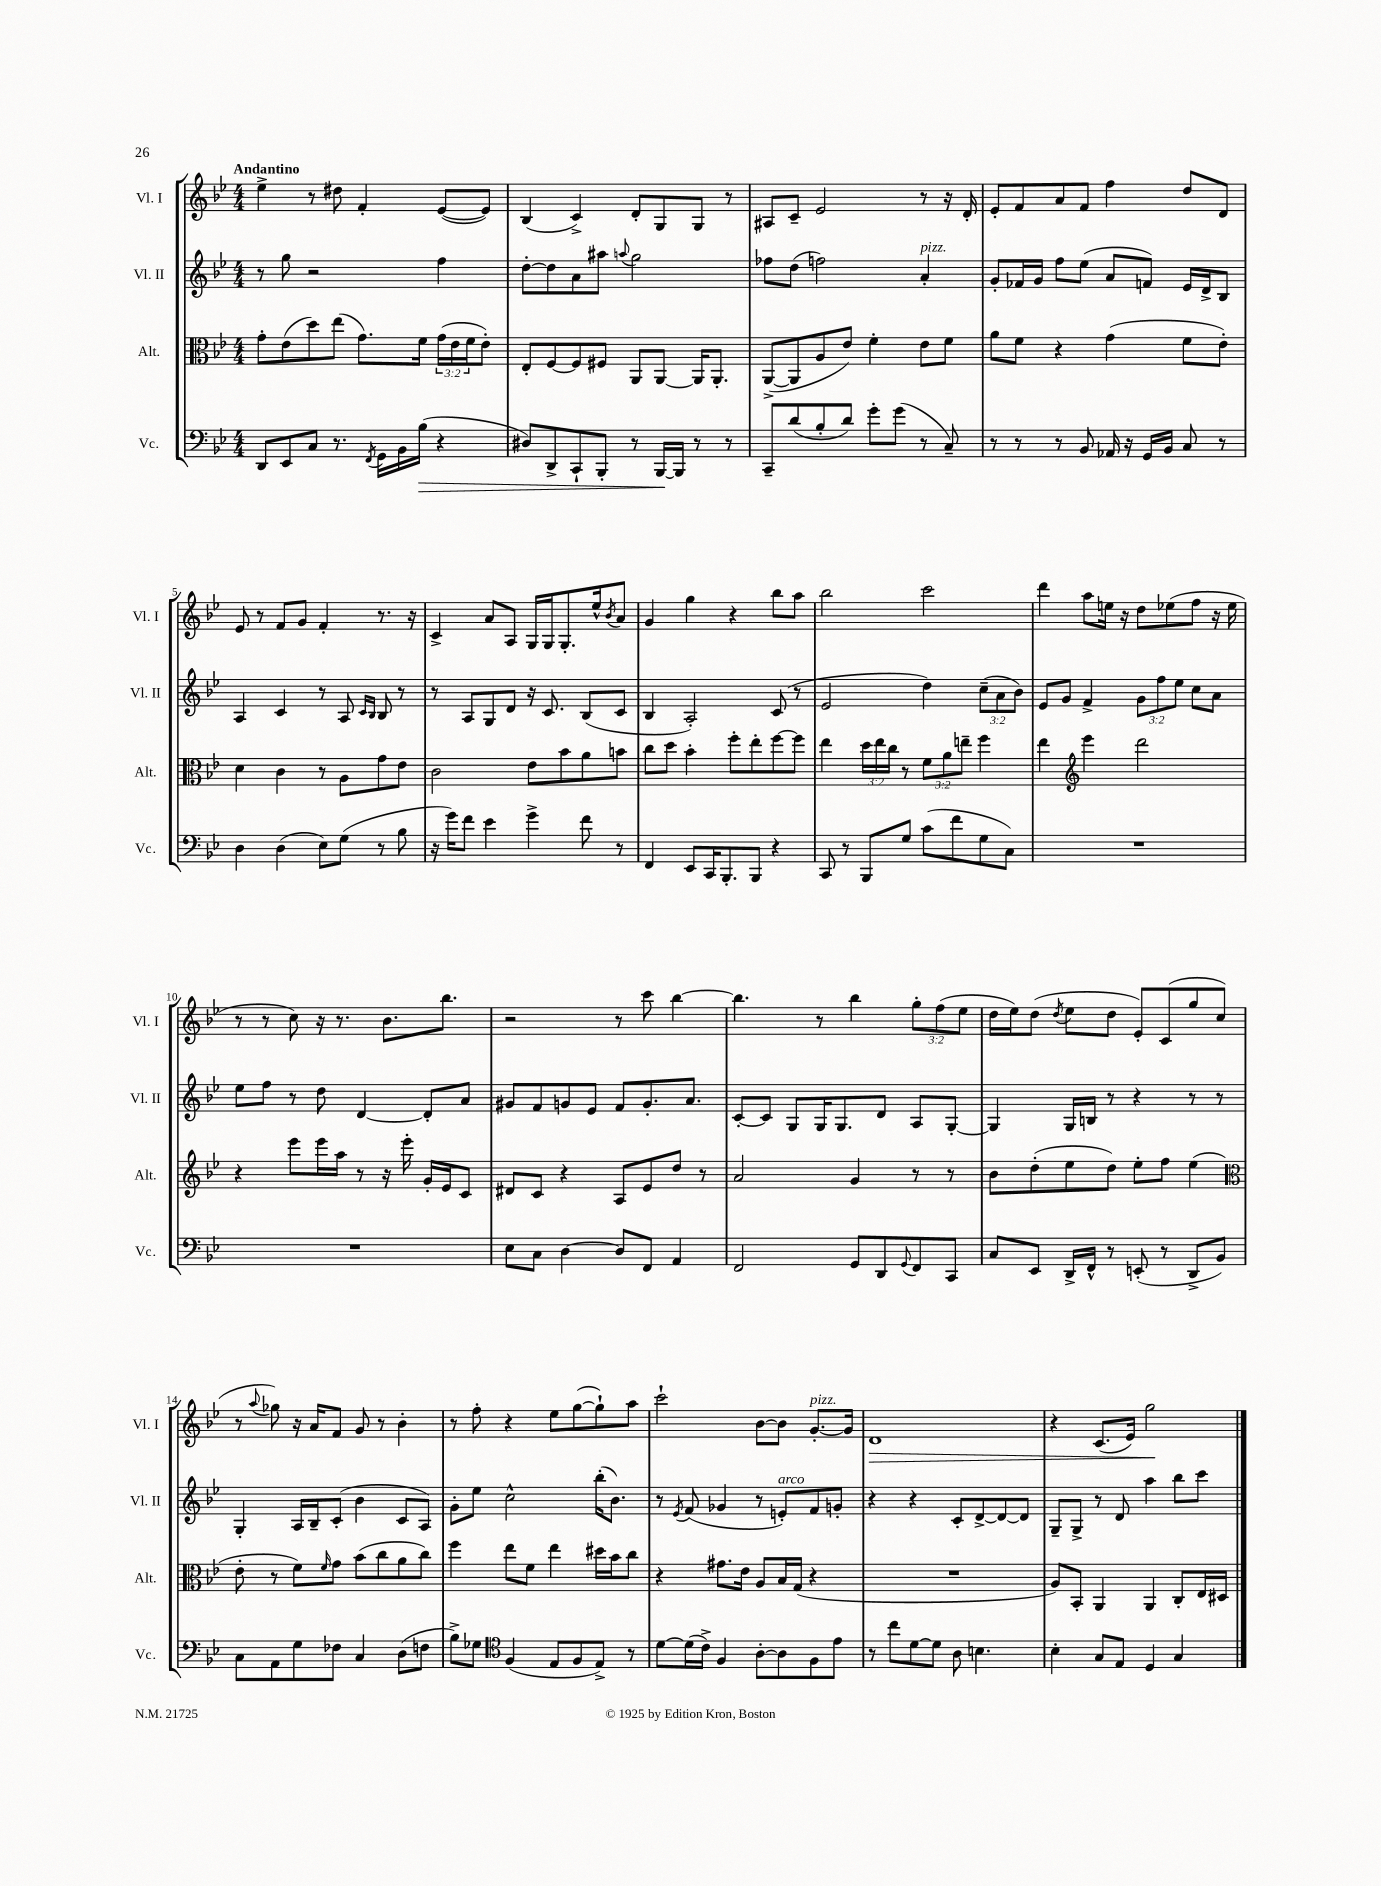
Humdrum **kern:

**kern	**dynam	**kern	**kern	**kern	**dynam
*part4	*part4	*part3	*part2	*part1	*part1
*staff4	*staff4	*staff3	*staff2	*staff1	*staff1
*I"Vc.	*	*I"Alt.	*I"Vl. II	*I"Vl. I	*
*I'Vc.	*	*I'Alt.	*I'Vl. II	*I'Vl. I	*
*clefF4	*	*clefC3	*clefG2	*clefG2	*
*k[b-e-]	*	*k[b-e-]	*k[b-e-]	*k[b-e-]	*
*M4/4	*	*M4/4	*M4/4	*M4/4	*
=1	=1	=1	=1	=1	=1
!	!	!	!	!LO:TX:a:B:t=Andantino	!
8DD/L	.	8g'\L	8r	4ee-^\	.
8EE-/	.	(8e-\	8gg\	.	.
8C/J	.	8dd\)	2r	8r	.
8.r	.	(8ee-\J	.	8dd#X\	.
.	.	8.g\L)	.	4f'/	.
8qFF/	.	.	.	.	.
16GG\LL	.	.	.	.	.
16BB-\	.	.	.	.	.
!	!LO:HP:b	!	!	!	!
(16B-\JJ	>	16f\Jk	.	.	.
4r	.	(24g\LL	4ff\	([8e-/L	.
.	.	24e-\	.	.	.
.	.	24f\J	.	.	.
.	.	8e-'\J)	.	8e-/J])	.
=2	=2	=2	=2	=2	=2
8D#X/L)	.	8E-'/L	[8dd'\L	(4B-/	.
8DD^/	.	[8F/	8dd\]	.	.
8CC`/	.	8F/]	8a\	4c^/)	.
8BBB-'/J	.	8F#X/J	8aa#X\J	.	.
.	.	.	8qqaan/	.	.
8r	.	8AA/L	2gg\	8d'/L	.
[16BBB-/LL	.	[8AA/J	.	8G/	.
16BBB-/JJ]	]	.	.	.	.
8r	.	16AA/KL]	.	8G/J	.
.	.	8.AA'/J	.	.	.
8r	.	.	.	8r	.
=3	=3	=3	=3	=3	=3
8CC~/L	.	([8AA^/L	8ff-X\L	8A#X/L	.
(8d/	.	8AA/]	(8dd\J	8c~/J	.
8B-'/	.	8A/	2ffn\)	2e-/	.
8d/J)	.	8e-/J)	.	.	.
8g'\L	.	4f'\	.	.	.
(8g\J	.	.	.	.	.
!	!	!	!LO:TX:a:i:t=pizz.	!	!
8r	.	8e-\L	4a'/	8r	.
8C~/)	.	8f\J	.	16r	.
.	.	.	.	16d'/	.
=4	=4	=4	=4	=4	=4
8r	.	8a\L	8g'/L	8e-'/L	.
8r	.	8f\J	16f-X/L	8f/	.
.	.	.	16g/JJ	.	.
8r	.	4r	8ff\L	8a/	.
8BB-/	.	.	(8ee-\J	8f/J	.
16AA-X/	.	(4g\	8a/L	4ff\	.
16r	.	.	.	.	.
16GG/LL	.	.	8fn/J)	.	.
16BB-/JJ	.	.	.	.	.
8C/	.	8f\L	16e-/LL	8dd/L	.
.	.	.	16d^/J	.	.
8r	.	8e-'\J)	8B-/J	8d/J	.
!!LO:LB:g=z
=5	=5	=5	=5	=5	=5
4D\	.	4d\	4A/	8e-/	.
.	.	.	.	8r	.
(4D\	.	4c\	4c/	8f/L	.
.	.	.	.	8g/J	.
8E-\L)	.	8r	8r	4f'/	.
(8G\J	.	8A\L	8A/	.	.
.	.	.	16qqc/LL	.	.
.	.	.	16qqB-/JJ	.	.
8r	.	8g\	8B-/	8.r	.
8B-\	.	8e-\J	8r	.	.
.	.	.	.	16r	.
=6	=6	=6	=6	=6	=6
16r	.	2c\	8r	4c^/	.
16g\KL)	.	.	.	.	.
8f\J	.	.	8A/L	.	.
4e-\	.	.	8G/	8a/L	.
.	.	.	8d/J	8A/J	.
4g^\	.	8e-\L	16r	16G/LL	.
.	.	.	8.c/	16G/J	.
.	.	8b-\	.	8.G'/	.
8f\	.	8a\	(8B-/L	.	.
.	.	.	.	16ee-^^/k	.
.	.	.	.	8qb-/	.
8r	.	8bn\J	8c/J	8a/J	.
=7	=7	=7	=7	=7	=7
4FF/	.	8cc\L	4B-/	4g/	.
.	.	8dd\J	.	.	.
8EE-/L	.	4b-'\	2A'/)	4gg\	.
16CC/K	.	.	.	.	.
8.BBB-'/	.	.	.	.	.
.	.	8ff'\L	.	4r	.
8BBB-/J	.	8ee-'\	.	.	.
4r	.	[8ff\	(8c/	8bb-\L	.
.	.	8ff\J]	8r	8aa\J	.
=8	=8	=8	=8	=8	=8
8CC/	.	4ee-\	2e-/	2bb-\	.
8r	.	.	.	.	.
8BBB-/L	.	24dd\LL	.	.	.
.	.	24ee-\	.	.	.
.	.	24cc\JJ	.	.	.
8G/J	.	8r	.	.	.
(8c\L	.	12f\L	4dd\)	2ccc\	.
.	.	12a\	.	.	.
8f\	.	.	.	.	.
.	.	12een~\J	.	.	.
8G\	.	4ff\	(12cc~\L	.	.
.	.	.	12a\	.	.
8C\J)	.	.	.	.	.
.	.	.	12b-\J)	.	.
=9	=9	=9	=9	=9	=9
1r	.	4ee-\	8e-/L	4ddd\	.
.	.	.	8g/J	.	.
*	*	*clefG2	*	*	*
.	.	4eee-\	4f^/	8aa\L	.
.	.	.	.	16een\Jk	.
.	.	.	.	16r	.
.	.	2ddd\	12g\L	8dd\L	.
.	.	.	12ff\	.	.
.	.	.	.	(8ee-X\	.
.	.	.	12ee-\J	.	.
.	.	.	8cc\L	8ff\J	.
.	.	.	8a\J	16r	.
.	.	.	.	16ee-\	.
!!LO:LB:g=z
=10	=10	=10	=10	=10	=10
1r	.	4r	8ee-\L	8r	.
.	.	.	8ff\J	8r	.
.	.	8eee-\L	8r	8cc\)	.
.	.	16eee-\L	8dd\	16r	.
.	.	16aa\JJ	.	8.r	.
.	.	8r	[4d/	.	.
.	.	16r	.	8.b-\L	.
.	.	16eee-'\	.	.	.
.	.	16g'/LL	8d'/L]	.	.
.	.	16e-/J	.	8.bb-\J	.
.	.	8c/J	8a/J	.	.
=11	=11	=11	=11	=11	=11
8E-\L	.	8d#X/L	8g#X/L	2r	.
8C\J	.	8c/J	8f/	.	.
[4D\	.	4r	8gn/	.	.
.	.	.	8e-/J	.	.
8D/L]	.	8A/L	8f/L	8r	.
8FF/J	.	8e-/	8.g'/	8ccc\	.
4AA/	.	8dd/J	.	[4bb-\	.
.	.	.	8.a/J	.	.
.	.	8r	.	.	.
=12	=12	=12	=12	=12	=12
2FF/	.	2a/	[8c'/L	4.bb-\]	.
.	.	.	8c/J]	.	.
.	.	.	8G/L	.	.
.	.	.	16G/K	8r	.
.	.	.	8.G/	.	.
8GG/L	.	4g/	.	4bb-\	.
8DD/	.	.	8d/J	.	.
8qqGG/	.	.	.	.	.
8FF/	.	8r	8A/L	12gg'\L	.
.	.	.	.	(12ff\	.
8CC/J	.	8r	[8G'/J	.	.
.	.	.	.	12ee-\J	.
=13	=13	=13	=13	=13	=13
8C/L	.	8b-\L	4G/]	16dd\LL	.
.	.	.	.	16ee-\J)	.
8EE-/J	.	(8dd'\	.	(8dd\J	.
.	.	.	.	8qdd/	.
16DD^/LL	.	8ee-\	16G/LL	8ee-\L	.
16FF^^/JJ	.	.	16Bn/JJ	.	.
8r	.	8dd\J)	8r	8dd\J	.
(8EEn'/	.	8ee-'\L	4r	8e-'/L)	.
8r	.	8ff\J	.	(8c/	.
8DD^/L	.	(4ee-\	8r	8gg/	.
8BB-/J)	.	.	8r	8cc/J	.
!!LO:LB:g=z
=14	=14	=14	=14	=14	=14
*	*	*clefC3	*	*	*
8C\L	.	8e-'\	4G'/	8r	.
.	.	.	.	8qqaa/	.
8AA\	.	8r	.	8gg-X\)	.
8G\	.	8f\L)	16A/LL	16r	.
.	.	.	16B-~/J	16a/KL	.
.	.	16qqf/	.	.	.
8F-X\J	.	8g\J	(8c'/J	8f/J	.
4C/	.	(8b-\L	4b-\	8g/	.
.	.	8cc\	.	8r	.
(8D\L	.	8a\	8c/L	4b-'\	.
8Fn\J	.	8cc\J)	8A/J)	.	.
=15	=15	=15	=15	=15	=15
8B-^\L)	.	4ff\	8g'\L	8r	.
8G-X\J	.	.	8ee-\J	8ff'\	.
*clefC4	*	*	*	*	*
(4F/	.	8ee-\L	2cc^^\	4r	.
.	.	8f\J	.	.	.
8E-/L	.	4ee-\	.	8ee-\L	.
8F/	.	.	.	([8gg\	.
8E-^/J)	.	16dd#X\LL	(16bb-'\KL	8gg`\])	.
.	.	16b-\J	8.b-\J)	.	.
8r	.	8cc\J	.	8aa\J	.
=16	=16	=16	=16	=16	=16
[8d\L	.	4r	8r	2ccc`\	.
.	.	.	8qe-/	.	.
(16d\L]	.	.	(8f/	.	.
16c^\JJ)	.	.	.	.	.
4F/	.	8.g#X\L	4g-X/	.	.
.	.	16e-\Jk	.	.	.
[8A'\L	.	8A/L	8r	[8b-\L	.
!	!	!	!LO:TX:a:i:t=arco	!	!
8A\]	.	16B-/L	8en'/L)	8b-\J]	.
.	.	(16G/JJ	.	.	.
!	!	!	!	!LO:TX:a:i:t=pizz.	!
8F\	.	4r	8f/	[8.g'/L	.
8e-\J	.	.	8gn'/J	.	.
.	.	.	.	16g/Jk]	.
=17	=17	=17	=17	=17	=17
!	!	!	!	!	!LO:HP:b
8r	.	1r	4r	1d	>
8cc\L	.	.	.	.	.
[8d\	.	.	4r	.	.
8d\J]	.	.	.	.	.
8A\	.	.	8c'/L	.	.
4.Bn\	.	.	[8d^/	.	.
.	.	.	8d/_	.	.
.	.	.	8d/J]	.	.
=18	=18	=18	=18	=18	=18
4B-'\	.	8A/L)	8G~/L	4r	.
.	.	8BB-'/J	8G^/J	.	.
8G/L	.	4AA/	8r	(8.c/L	.
8E-/J	.	.	8d/	.	.
.	.	.	.	16e-/Jk)	.
4D/	.	4AA/	4aa\	2gg\	.
4G/	.	8C'/L	8bb-\L	.	.
.	.	16E-/L	8ccc\J	.	.
.	.	16D#X/JJ	.	.	.
.	.	.	.	.	]
==	==	==	==	==	==
*-	*-	*-	*-	*-	*-
